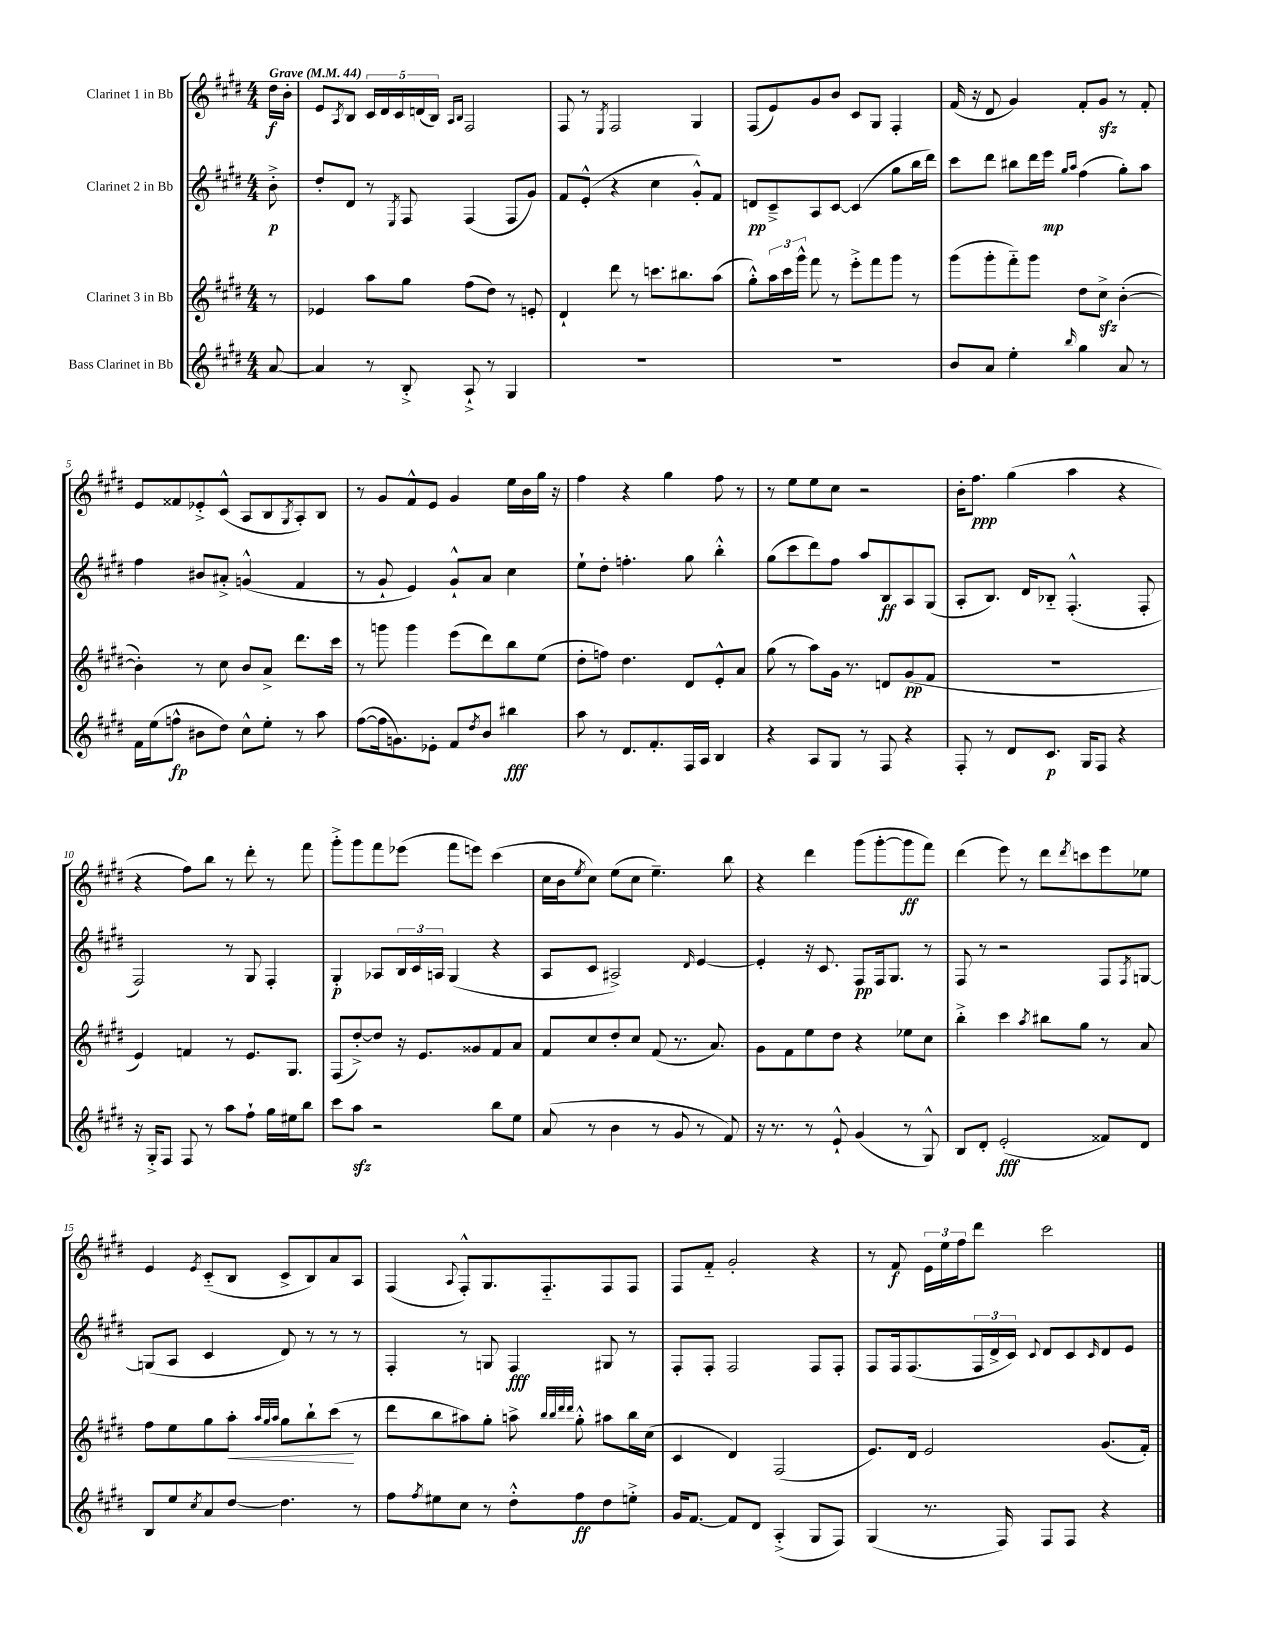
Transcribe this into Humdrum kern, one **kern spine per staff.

**kern	**dynam	**kern	**dynam	**kern	**dynam	**kern	**dynam
*part4	*part4	*part3	*part3	*part2	*part2	*part1	*part1
*staff4	*staff4	*staff3	*staff3	*staff2	*staff2	*staff1	*staff1
*I"Bass Clarinet in Bb	*	*I"Clarinet 3 in Bb	*	*I"Clarinet 2 in Bb	*	*I"Clarinet 1 in Bb	*
*clefG2	*	*clefG2	*	*clefG2	*	*clefG2	*
*k[f#c#g#d#]	*	*k[f#c#g#d#]	*	*k[f#c#g#d#]	*	*k[f#c#g#d#]	*
*M4/4	*	*M4/4	*	*M4/4	*	*M4/4	*
*MM44	*	*MM44	*	*MM44	*	*MM44	*
=	=	=	=	=	=	=	=
!	!	!	!	!	!	!LO:TX:a:B:t=Grave	!
[8a/	.	8r	.	8b'^\	p	16dd#\LL	f
.	.	.	.	.	.	16b'\JJ	.
=1	=1	=1	=1	=1	=1	=1	=1
4a/]	.	4e-X/	.	8dd#'/L	.	8e/L	.
.	.	.	.	.	.	8qA/	.
.	.	.	.	8d#/J	.	8B/J	.
8r	.	8aa\L	.	8r	.	20c#/LL	.
.	.	.	.	.	.	20d#/	.
.	.	.	.	.	.	20c#/	.
.	.	.	.	8qE/	.	.	.
8B'^/	.	8gg#\J	.	8F#/	.	.	.
.	.	.	.	.	.	(20dn/	.
.	.	.	.	.	.	20B/JJ)	.
.	.	.	.	.	.	16qqA/LL	.
.	.	.	.	.	.	16qqB/JJ	.
8A`^/	.	(8ff#\L	.	(4F#/	.	2F#/	.
8r	.	8dd#\J)	.	.	.	.	.
4G#/	.	8r	.	8F#/L	.	.	.
.	.	8en'/	.	8g#/J)	.	.	.
=2	=2	=2	=2	=2	=2	=2	=2
1r	.	4d#`/	.	8f#/L	.	8F#/	.
.	.	.	.	(8e'^^/J	.	8r	.
.	.	.	.	.	.	8qE/	.
.	.	8ddd#\	.	4r	.	2F#/	.
.	.	8r	.	.	.	.	.
.	.	8.cccn\L	.	4cc#\	.	.	.
.	.	8.bb#X\	.	.	.	.	.
.	.	.	.	8g#'^^/L)	.	4G#/	.
.	.	(8aa\J	.	8f#/J	.	.	.
=3	=3	=3	=3	=3	=3	=3	=3
1r	.	8gg#'^^\L)	.	8dn/L	pp	(8F#/L	.
.	.	24aa\L	.	8c#~^/	.	8e/)	.
.	.	24ccc#\	.	.	.	.	.
.	.	24ggg#^^\JJ	.	.	.	.	.
.	.	8fff#\	.	8A/	.	8g#/	.
.	.	8r	.	[8c#/J	.	8b/J	.
.	.	8eee'^\L	.	(4c#/]	.	8c#/L	.
.	.	8fff#\	.	.	.	8G#/J	.
.	.	8ggg#\J	.	8gg#\L	.	4F#'/	.
.	.	8r	.	16bb\L	.	.	.
.	.	.	.	16ddd#\JJ)	.	.	.
=4	=4	=4	=4	=4	=4	=4	=4
8b/L	.	(8ggg#\L	.	8ccc#\L	.	(16f#/	.
.	.	.	.	.	.	16r	.
8a/J	.	8ggg#'\	.	8ddd#\J	.	8d#/	.
4ee'\	.	8fff#\)	.	8bb#X\L	.	4g#/)	.
.	.	8ggg#\J	.	16ddd#\L	.	.	.
.	.	.	.	16eee\JJ	mp	.	.
.	.	.	.	16qqgg#/LL	.	.	.
16qqbb/	.	.	.	16qqaa/JJ	.	.	.
4gg#\	.	8dd#\L	.	(4ff#\	.	8f#'/L	.
.	.	8cc#zz^\J	.	.	.	8g#zz/J	.
8a/	.	([4b'\	.	8gg#'\L)	.	8r	.
8r	.	.	.	8aa\J	.	8f#'/	.
!!LO:LB:g=z
=5	=5	=5	=5	=5	=5	=5	=5
16f#\LL	.	4b'\])	.	4ff#\	.	8e/L	.
(16ee\J	.	.	.	.	.	.	.
8ffn^^\J	fp	.	.	.	.	8f##X/	.
8b#X\L	.	8r	.	8b#X/L	.	8e-X'^/	.
8dd#\J)	.	8cc#\	.	8a#X'^/J	.	(8c#^^/J	.
8cc#^^\L	.	8b/L	.	(4gn^^/	.	8A/L	.
8ee'\J	.	8a^/J	.	.	.	8B/	.
.	.	.	.	.	.	8qG#/	.
8r	.	8.ddd#\L	.	4f#/	.	8A'/)	.
8aa\	.	.	.	.	.	8B/J	.
.	.	16ccc#\Jk	.	.	.	.	.
=6	=6	=6	=6	=6	=6	=6	=6
([8ff#\L	.	8r	.	8r	.	8r	.
16ff#\k]	.	8gggn\	.	8g#`/	.	8g#/L	.
8.gn\)	.	.	.	.	.	.	.
.	.	4ggg\	.	4e/)	.	8f#^^/	.
8e-X'\J	.	.	.	.	.	8e/J	.
8f#/L	.	(8eee\L	.	8g#`^^/L	.	4g#/	.
8qdd#/	.	.	.	.	.	.	.
8b/J	.	8ddd#\)	.	8a/J	.	.	.
4bb#X\	fff	8bb\	.	4cc#\	.	16ee\LL	.
.	.	.	.	.	.	16b\	.
.	.	(8ee\J	.	.	.	16gg#\JJ	.
.	.	.	.	.	.	16r	.
=7	=7	=7	=7	=7	=7	=7	=7
8aa\	.	8dd#'\L	.	8ee`\L	.	4ff#\	.
8r	.	8ffn\J)	.	8dd#'\J	.	.	.
8.d#/L	.	4.dd#\	.	4.ffn'\	.	4r	.
8.f#'/	.	.	.	.	.	.	.
.	.	.	.	.	.	4gg#\	.
16F#/L	.	8d#/L	.	8gg#\	.	.	.
16A/JJ	.	.	.	.	.	.	.
4B/	.	8e'^^/	.	4bb'^^\	.	8ff#\	.
.	.	8a/J	.	.	.	8r	.
=8	=8	=8	=8	=8	=8	=8	=8
4r	.	(8gg#\	.	(8gg#\L	.	8r	.
.	.	8r	.	8ccc#\	.	8ee\L	.
8A/L	.	8aa\L)	.	8ddd#\)	.	8ee\	.
8G#/J	.	16g#\Jk	.	8ff#\J	.	8cc#\J	.
.	.	8.r	.	.	.	.	.
8r	.	.	.	8aa/L	.	2r	.
8F#/	.	8dn/L	.	8B/	ff	.	.
4r	.	(8g#/	pp	8A/	.	.	.
.	.	8f#/J	.	(8G#/J	.	.	.
=9	=9	=9	=9	=9	=9	=9	=9
8F#'/	.	1r	.	8A'/L	.	16b'\KL	.
.	.	.	.	.	.	8.ff#\J	ppp
8r	.	.	.	8.B/J)	.	.	.
8d#/L	.	.	.	.	.	(4gg#\	.
.	.	.	.	16d#/KL	.	.	.
8.c#/J	p	.	.	8B-X/J	.	.	.
.	.	.	.	(4.F#'^^/	.	4aa\	.
16G#/KL	.	.	.	.	.	.	.
8F#/J	.	.	.	.	.	.	.
4r	.	.	.	.	.	4r	.
.	.	.	.	8F#'/	.	.	.
!!LO:LB:g=z
=10	=10	=10	=10	=10	=10	=10	=10
16r	.	4e/)	.	2F#/)	.	4r	.
16G#'^/KL	.	.	.	.	.	.	.
8F#/J	.	.	.	.	.	.	.
8F#/	.	4fn/	.	.	.	8ff#\L)	.
8r	.	.	.	.	.	8bb\J	.
8aa\L	.	8r	.	8r	.	8r	.
8ff#`\J	.	8.e/L	.	8G#/	.	8ddd#'\	.
16gg#\LL	.	.	.	4F#'/	.	8r	.
16ee#X\J	.	8.G#/J	.	.	.	.	.
8bb\J	.	.	.	.	.	8fff#\	.
=11	=11	=11	=11	=11	=11	=11	=11
8ccc#\L	.	(8F#/L	.	4G#'/	p	8ggg#'^\L	.
8aazz\J	.	[8dd#'^/)	.	.	.	8ggg#\	.
2r	.	8dd#/J]	.	8A-X/L	.	8fff#\	.
.	.	16r	.	24B/L	.	(8eee-X\J	.
.	.	.	.	24c#/	.	.	.
.	.	8.e/L	.	.	.	.	.
.	.	.	.	24An/JJ	.	.	.
.	.	.	.	(4G#/	.	8fff#\L	.
.	.	8g##X/	.	.	.	8eeen\J)	.
8bb\L	.	8f#/	.	4r	.	(4ccc#\	.
8ee\J	.	8a/J	.	.	.	.	.
=12	=12	=12	=12	=12	=12	=12	=12
(8a/	.	8f#/L	.	8A/L	.	16cc#\LL	.
.	.	.	.	.	.	16b\J	.
.	.	.	.	.	.	8qee/	.
8r	.	8cc#/	.	8c#/J	.	8cc#\J)	.
4b\	.	8dd#'/	.	2A#X^/)	.	(8ee\L	.
.	.	8cc#/J	.	.	.	8cc#\J	.
8r	.	(8f#/	.	.	.	4.ee~\)	.
8g#/	.	8.r	.	.	.	.	.
.	.	.	.	16qqd#/	.	.	.
8r	.	.	.	[4e/	.	.	.
.	.	8.a/)	.	.	.	.	.
8f#/)	.	.	.	.	.	8bb\	.
=13	=13	=13	=13	=13	=13	=13	=13
16r	.	8g#\L	.	4e'/]	.	4r	.
8.r	.	.	.	.	.	.	.
.	.	8f#\	.	.	.	.	.
8r	.	8ee\	.	16r	.	4ddd#\	.
.	.	.	.	8.c#/	.	.	.
8e`^^/	.	8dd#\J	.	.	.	.	.
(4g#/	.	4r	.	8F#/L	pp	(8ggg#\L	.
.	.	.	.	16F#/k	.	[8ggg#'\	.
.	.	.	.	8.G#/J	.	.	.
8r	.	8ee-X\L	.	.	.	8ggg#\]	ff
8G#^^/)	.	8cc#\J	.	8r	.	8fff#\J)	.
=14	=14	=14	=14	=14	=14	=14	=14
8B/L	.	4bb'^\	.	8F#/	.	(4ddd#\	.
8d#'/J	.	.	.	8r	.	.	.
(2e'/	fff	4ccc#\	.	2r	.	8eee\)	.
.	.	.	.	.	.	8r	.
.	.	8qaa/	.	.	.	.	.
.	.	8bb#X\L	.	.	.	8ddd#\L	.
.	.	.	.	.	.	8qddd#/	.
.	.	8gg#\J	.	.	.	8cccn\	.
8f##X/L)	.	8r	.	8F#/L	.	8eee\	.
.	.	.	.	8qF#/	.	.	.
8d#/J	.	8a/	.	[8Gn/J	.	8ee-X\J	.
!!LO:LB:g=z
=15	=15	=15	=15	=15	=15	=15	=15
8B/L	.	8ff#\L	.	(8Gn/L]	.	4e/	.
8ee/	.	8ee\	.	8A/J	.	.	.
8qcc#/	.	.	.	.	.	8qe/	.
8a/	.	8gg#\	.	4c#/	.	(8c#/L	.
!	!	!	!LO:HP:b	!	!	!	!
[8dd#/J	.	8aa'\J	<	.	.	8B/J	.
.	.	32qqaa/LLL	.	.	.	.	.
.	.	32qqgg#/	.	.	.	.	.
.	.	32qqaa/JJJ	.	.	.	.	.
4.dd#\]	.	8gg#\L	.	8d#/)	.	8c#^/L	.
.	.	8bb`\	.	8r	.	8B/)	.
.	.	(8ccc#\J	.	8r	.	8a/	.
8r	.	8r	[	8r	.	8A/J	.
=16	=16	=16	=16	=16	=16	=16	=16
8ff#\L	.	8ddd#\L	.	4F#'/	.	(4F#/	.
8qff#/	.	.	.	.	.	.	.
8ee#X\	.	8bb\	.	.	.	.	.
.	.	.	.	.	.	8qqA/	.
8cc#\J	.	8aa#X\)	.	8r	.	8F#'^^/L)	.
8r	.	8gg#'\J	.	8Gn/	.	8.G#/	.
8dd#'^^\L	.	8aan^\	.	4F#/	fff	.	.
.	.	.	.	.	.	8.F#/	.
.	.	32qqbb/LLL	.	.	.	.	.
.	.	32qqbb/	.	.	.	.	.
.	.	32qqddd#/	.	.	.	.	.
.	.	32qqddd#/JJJ	.	.	.	.	.
8ff#\	ff	8gg#'^^\	.	.	.	.	.
8dd#\	.	8aa#X\L	.	8G#X/	.	8F#/	.
8een'^\J	.	16bb\L	.	8r	.	8F#/J	.
.	.	(16cc#\JJ	.	.	.	.	.
=17	=17	=17	=17	=17	=17	=17	=17
16g#/KL	.	4c#/	.	8F#'/L	.	8F#/L	.
[8.f#/J	.	.	.	.	.	.	.
.	.	.	.	8F#'/J	.	8f#/J	.
8f#/L]	.	4d#/)	.	2F#/	.	2g#'/	.
8d#/J	.	.	.	.	.	.	.
(4A'^/	.	(2F#/	.	.	.	.	.
8G#/L	.	.	.	8F#/L	.	4r	.
8F#/J)	.	.	.	8F#'/J	.	.	.
=18	=18	=18	=18	=18	=18	=18	=18
(4G#/	.	8.e/L)	.	8F#/L	.	8r	.
.	.	.	.	16F#/k	.	8f#/	f
.	.	16d#/Jk	.	(8.F#/	.	.	.
8.r	.	2e/	.	.	.	24e\LL	.
.	.	.	.	.	.	24ee\	.
.	.	.	.	.	.	24ff#\J	.
.	.	.	.	24F#/L	.	8ddd#\J	.
.	.	.	.	24d#^/	.	.	.
16F#/)	.	.	.	.	.	.	.
.	.	.	.	24c#/JJ)	.	.	.
.	.	.	.	8qqc#/	.	.	.
8F#/L	.	.	.	8d#/L	.	2ccc#\	.
8F#/J	.	.	.	8c#/	.	.	.
.	.	.	.	16qqc#/	.	.	.
4r	.	(8.g#/L	.	8d#/	.	.	.
.	.	.	.	8e/J	.	.	.
.	.	16f#'/Jk)	.	.	.	.	.
==	==	==	==	==	==	==	==
*-	*-	*-	*-	*-	*-	*-	*-
